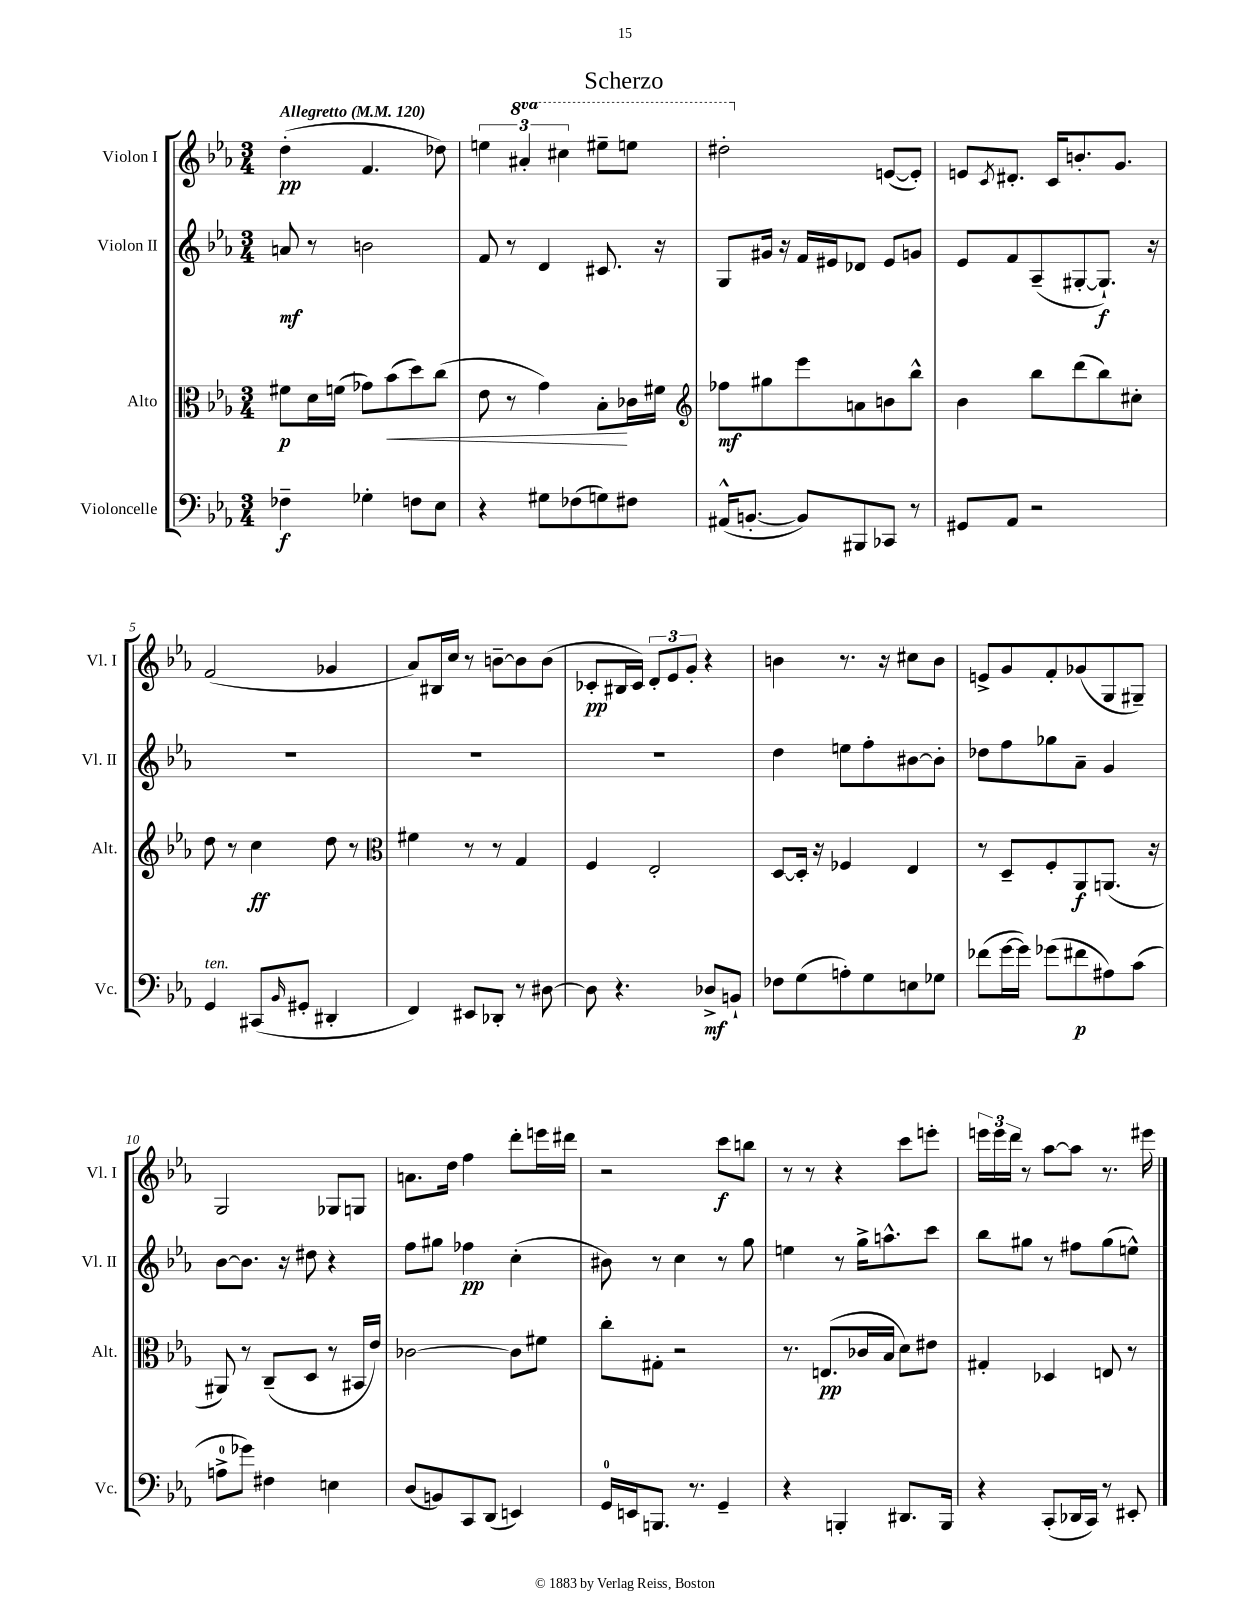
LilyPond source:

\header { title = "Scherzo" }
<<
\new StaffGroup <<
\new Staff = "s0" \with { instrumentName = "Violon I" shortInstrumentName = "Vl. I" } {
    \clef treble \key ees \major \numericTimeSignature \time 3/4 \set Staff.ottavationMarkups = #ottavation-simple-ordinals \tempo "Allegretto" 4 = 120
    d''4-.\pp( f'4. des''8) |
    \tuplet 3/2 { e''4 \ottava #1 ais''4-. cis'''4 } eis'''8-- e'''8 |
    dis'''2-. \ottava #0 e'8~( e'8-.) |
    e'8 \acciaccatura { c'8 } dis'8.-. c'16 b'8.-. g'8. |
    f'2( ges'4 |
    aes'8) bis16 c''16 r8 b'8~-- b'8 b'8( |
    ces'8-.\pp bis16 ces'16) \tuplet 3/2 { d'8-. ees'8 g'8-. } r4 |
    b'4 r8. r16 cis''8 b'8 |
    e'8-> g'8 f'8-. ges'8( g8 gis8--) |
    g2 ges8 g8 |
    a'8. d''16 f''4 d'''8-. e'''16 dis'''16 |
    r2 c'''8\f b''8 |
    r8 r8 r4 c'''8 e'''8-. |
    \tuplet 3/2 { e'''16 e'''16 d'''16 } r8 aes''8~ aes''8 r8. eis'''16 \bar "|." |
}
\new Staff = "s1" \with { instrumentName = "Violon II" shortInstrumentName = "Vl. II" } {
    \clef treble \key ees \major \numericTimeSignature \time 3/4
    a'8\mf r8 b'2 |
    f'8 r8 d'4 cis'8. r16 |
    g8 gis'16 r16 f'16 eis'16 des'8 eis'8 g'8 |
    ees'8 f'8 aes8--( gis8~-. gis8.-!\f) r16 |
    R2. |
    R2. |
    R2. |
    d''4 e''8 f''8-. bis'8~ bis'8-. |
    des''8 f''8 ges''8 aes'8-- g'4 |
    bes'8~ bes'8. r16 dis''8 r4 |
    f''8 gis''8 fes''4\pp c''4-.( |
    bis'8) r8 c''4 r8 g''8 |
    e''4 r8 g''16-> a''8.-^ c'''8 |
    bes''8 gis''8 r8 fis''8 gis''8( e''8-^) \bar "|." |
}
\new Staff = "s2" \with { instrumentName = "Alto" shortInstrumentName = "Alt." } {
    \clef alto \key ees \major \numericTimeSignature \time 3/4
    fis'8\p d'16 f'16( ges'8) bes'8\<( d''8) c''8( |
    ees'8 r8 g'4) bes8-.\! ces'16 fis'16 |
    \clef treble fes''8\mf gis''8 ees'''8 a'8 b'8 bes''8-^ |
    bes'4 bes''8 d'''8( bes''8) cis''8-. |
    d''8 r8 c''4\ff d''8 r8 |
    \clef alto fis'4 r8 r8 g4 |
    f4 ees2-. |
    d8~ d16-. r16 fes4 ees4 |
    r8 d8-- f8-. aes,8\f a,8.( r16 |
    ais,8) r8 c8--( d8 r8 bis,16 ees'16) |
    ces'2~ ces'8 fis'8 |
    c''8-. gis8-. r2 |
    r8. e8.\pp( ces'16 bes16 d'8) eis'8 |
    gis4-. des4 e8 r8 \bar "|." |
}
\new Staff = "s3" \with { instrumentName = "Violoncelle" shortInstrumentName = "Vc." } {
    \clef bass \key ees \major \numericTimeSignature \time 3/4
    fes4--\f ges4-. f8 ees8 |
    r4 gis8 fes8( g8) fis8 |
    ais,16-^( b,8.~-. b,8) bis,,8 ces,8 r8 |
    gis,8 aes,8 r2 |
    g,4^\markup { \italic "ten." } cis,8( \grace { bes,16 } gis,8-. dis,4-. |
    f,4) eis,8 des,8-. r8 dis8~ |
    dis8 r4. des8->\mf b,8-! |
    fes8 g8( a8-.) g8 e8 ges8 |
    fes'8( g'16~ g'16) ges'8( fis'8\p ais8) c'8( |
    a8-0-> ges'8) fis4 e4 |
    d8( b,8) c,8 d,8( e,4) |
    g,16-0 e,16 b,,8. r8. g,4-- |
    r4 b,,4-. dis,8. b,,16 |
    r4 c,8-.( des,16 c,16) r8 eis,8-. \bar "|." |
}
>>
>>
